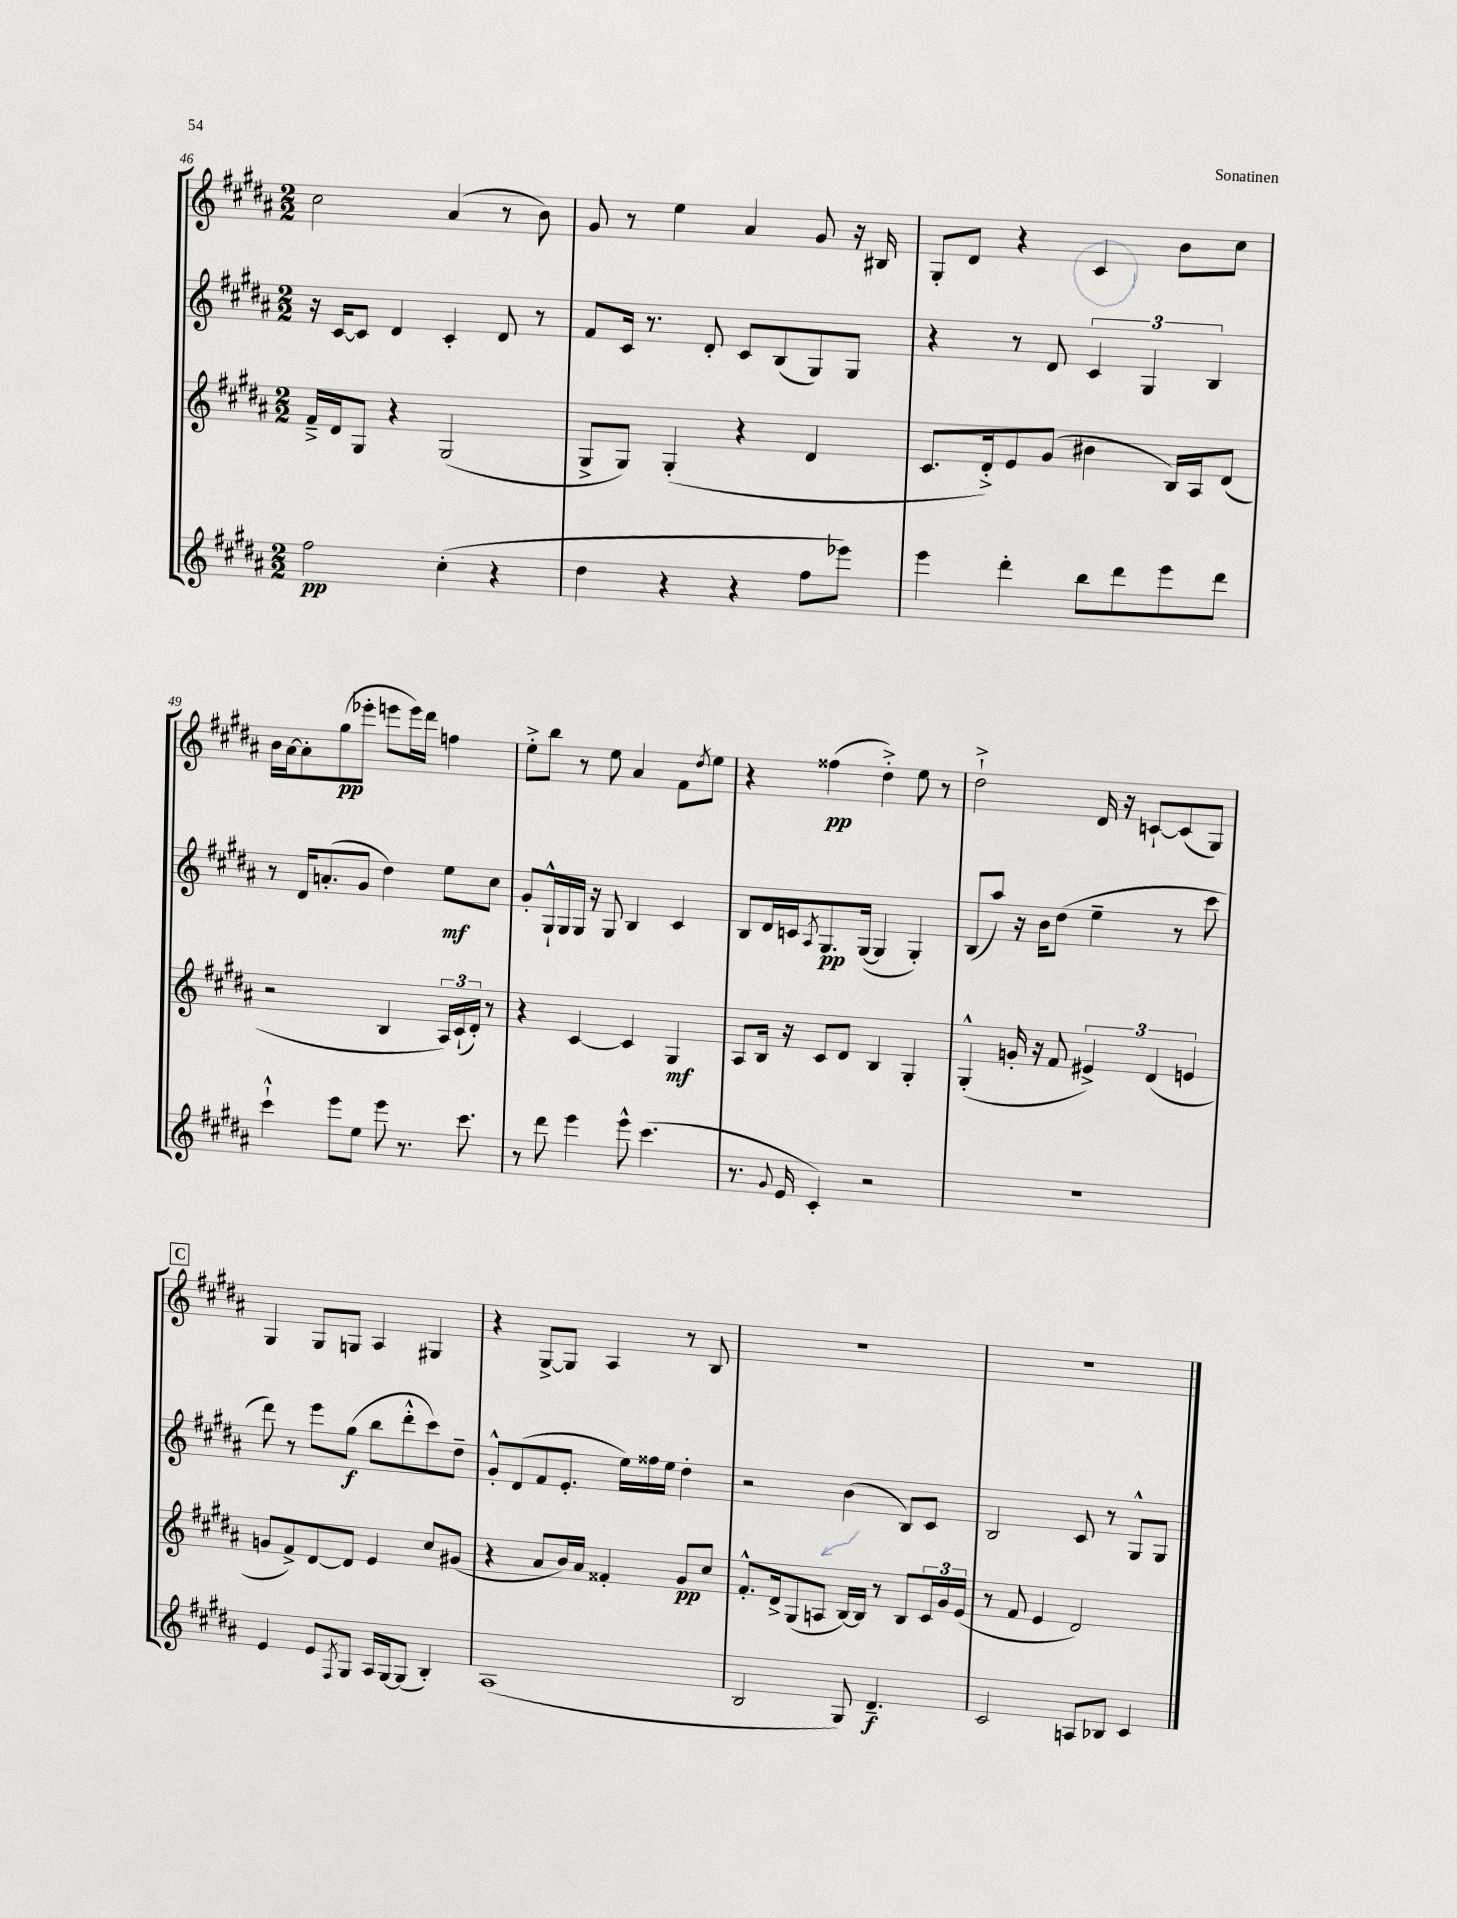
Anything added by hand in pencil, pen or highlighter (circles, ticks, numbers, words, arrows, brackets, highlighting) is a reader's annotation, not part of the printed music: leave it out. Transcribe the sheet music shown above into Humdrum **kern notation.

**kern	**kern	**kern	**kern
*staff4	*staff3	*staff2	*staff1
*clefG2	*clefG2	*clefG2	*clefG2
*k[f#c#g#d#a#]	*k[f#c#g#d#a#]	*k[f#c#g#d#a#]	*k[f#c#g#d#a#]
*M2/2	*M2/2	*M2/2	*M2/2
2ff#	16f#~^	16r	2cc#
.	16d#	[16c#	.
.	8G#	8c#]	.
.	4r	4d#	.
(4cc#'	(2G#	4c#'	(4a#
4r	.	8d#	8r
.	.	8r	8b)
=	=	=	=
4dd#	8G#^	8f#	8g#
.	8G#)	16c#	8r
.	.	8.r	.
4r	(4G#'	.	4ee
.	.	8d#'	.
4r	4r	8c#	4a#
.	.	(8B	.
8ff#	4d#	8G#)	8g#
8eee-)	.	8G#	16r
.	.	.	16B#
=	=	=	=
4eee	8.c#	4r	8G#'
.	.	.	8d#
.	16d#'^)	.	.
4ddd#'	8e	8r	4r
.	(8g#	8d#	.
8bb	4b#	6c#	4c#
8ddd#	.	.	.
.	.	6G#	.
8eee	16B)	.	8b
.	16A#	.	.
.	.	6B	.
8ddd#	(8d#	.	8cc#
=	=	=	=
4ccc#`^^	2r	8r	16b
.	.	.	[16a#
.	.	16d#	8a#']
.	.	(8.a'	.
8eee	.	.	(8gg#
8ee	.	8g#	8eee-'
8eee	4B	4dd#)	8eee
8.r	.	.	16eee)
.	.	.	16ddd#
.	24A#)	8ee	4ff
.	(24c#`	.	.
8.ccc#	.	.	.
.	24d#')	.	.
.	8r	8cc#	.
=	=	=	=
8r	4r	8g#'	8ee'^
8ddd#	.	16G#`^^	8bb
.	.	16G#	.
4eee	[4c#	16G#	8r
.	.	16r	.
.	.	8G#	8ee
8eee^^	4c#]	4B	4a#
(4.ccc#	.	.	.
.	4G#	4c#	8f#
.	.	.	8qdd#
.	.	.	8ee
=	=	=	=
8.r	8A#	8B	4r
.	16B	16d#	.
8qqg#	.	.	.
16e	16r	16c	.
.	.	8qA#	.
4c#')	8c#	8.G#	(4ff##
.	8d#	.	.
.	.	([16G#	.
2r	4B	4G#]	4dd#'^)
.	4G#'	4G#')	8ee
.	.	.	8r
=	=	=	=
1r	(4G#'^^	(8B	2dd#`^
.	.	8aa#)	.
.	16g'	16r	.
.	16r	16b	.
.	8f#	(8dd#	.
.	6e#^)	4ee~	16d#
.	.	.	16r
.	.	.	[8c`
.	(6d#	.	.
.	.	8r	(8c]
.	6e	.	.
.	.	8ccc#	8G#)
=	=	=	=
4e	8g	8ddd#)	4G#
.	8f#^)	8r	.
8e	[8d#	8eee	8G#
8qF#	.	.	.
8G#	8d#]	(8gg#	8G
16A#	4e	8bb	4A#
[16G#	.	.	.
(8G#]	.	8ddd#'^^	.
4B')	8cc#	8ccc#)	4G#
.	(8g#	8dd#~	.
=	=	=	=
(1A#	4r	8g#'^^	4r
.	.	(8d#	.
.	8a#	8f#	[8G#^
.	16b)	8.e'	8G#]
.	16a#	.	.
.	4f##'	.	4A#
.	.	16ee)	.
.	.	16ff##	.
.	.	16ee	.
.	8g#	4dd#'	8r
.	8cc#	.	8B
=	=	=	=
2B	8.f#'^^	2r	1r
.	16d#^	.	.
.	(8G#	.	.
.	8A	.	.
8G#)	[16B)	(4b	.
.	16B]	.	.
4.d#~	8r	.	.
.	8B	8B)	.
.	24c#	8c#	.
.	24g#	.	.
.	(24e	.	.
=	=	=	=
2c#	8r	2B	1r
.	8f#	.	.
.	4e	.	.
8A	2d#)	8c#	.
8B-	.	8r	.
4c#	.	8G#^^	.
.	.	8G#	.
==	==	==	==
*-	*-	*-	*-
